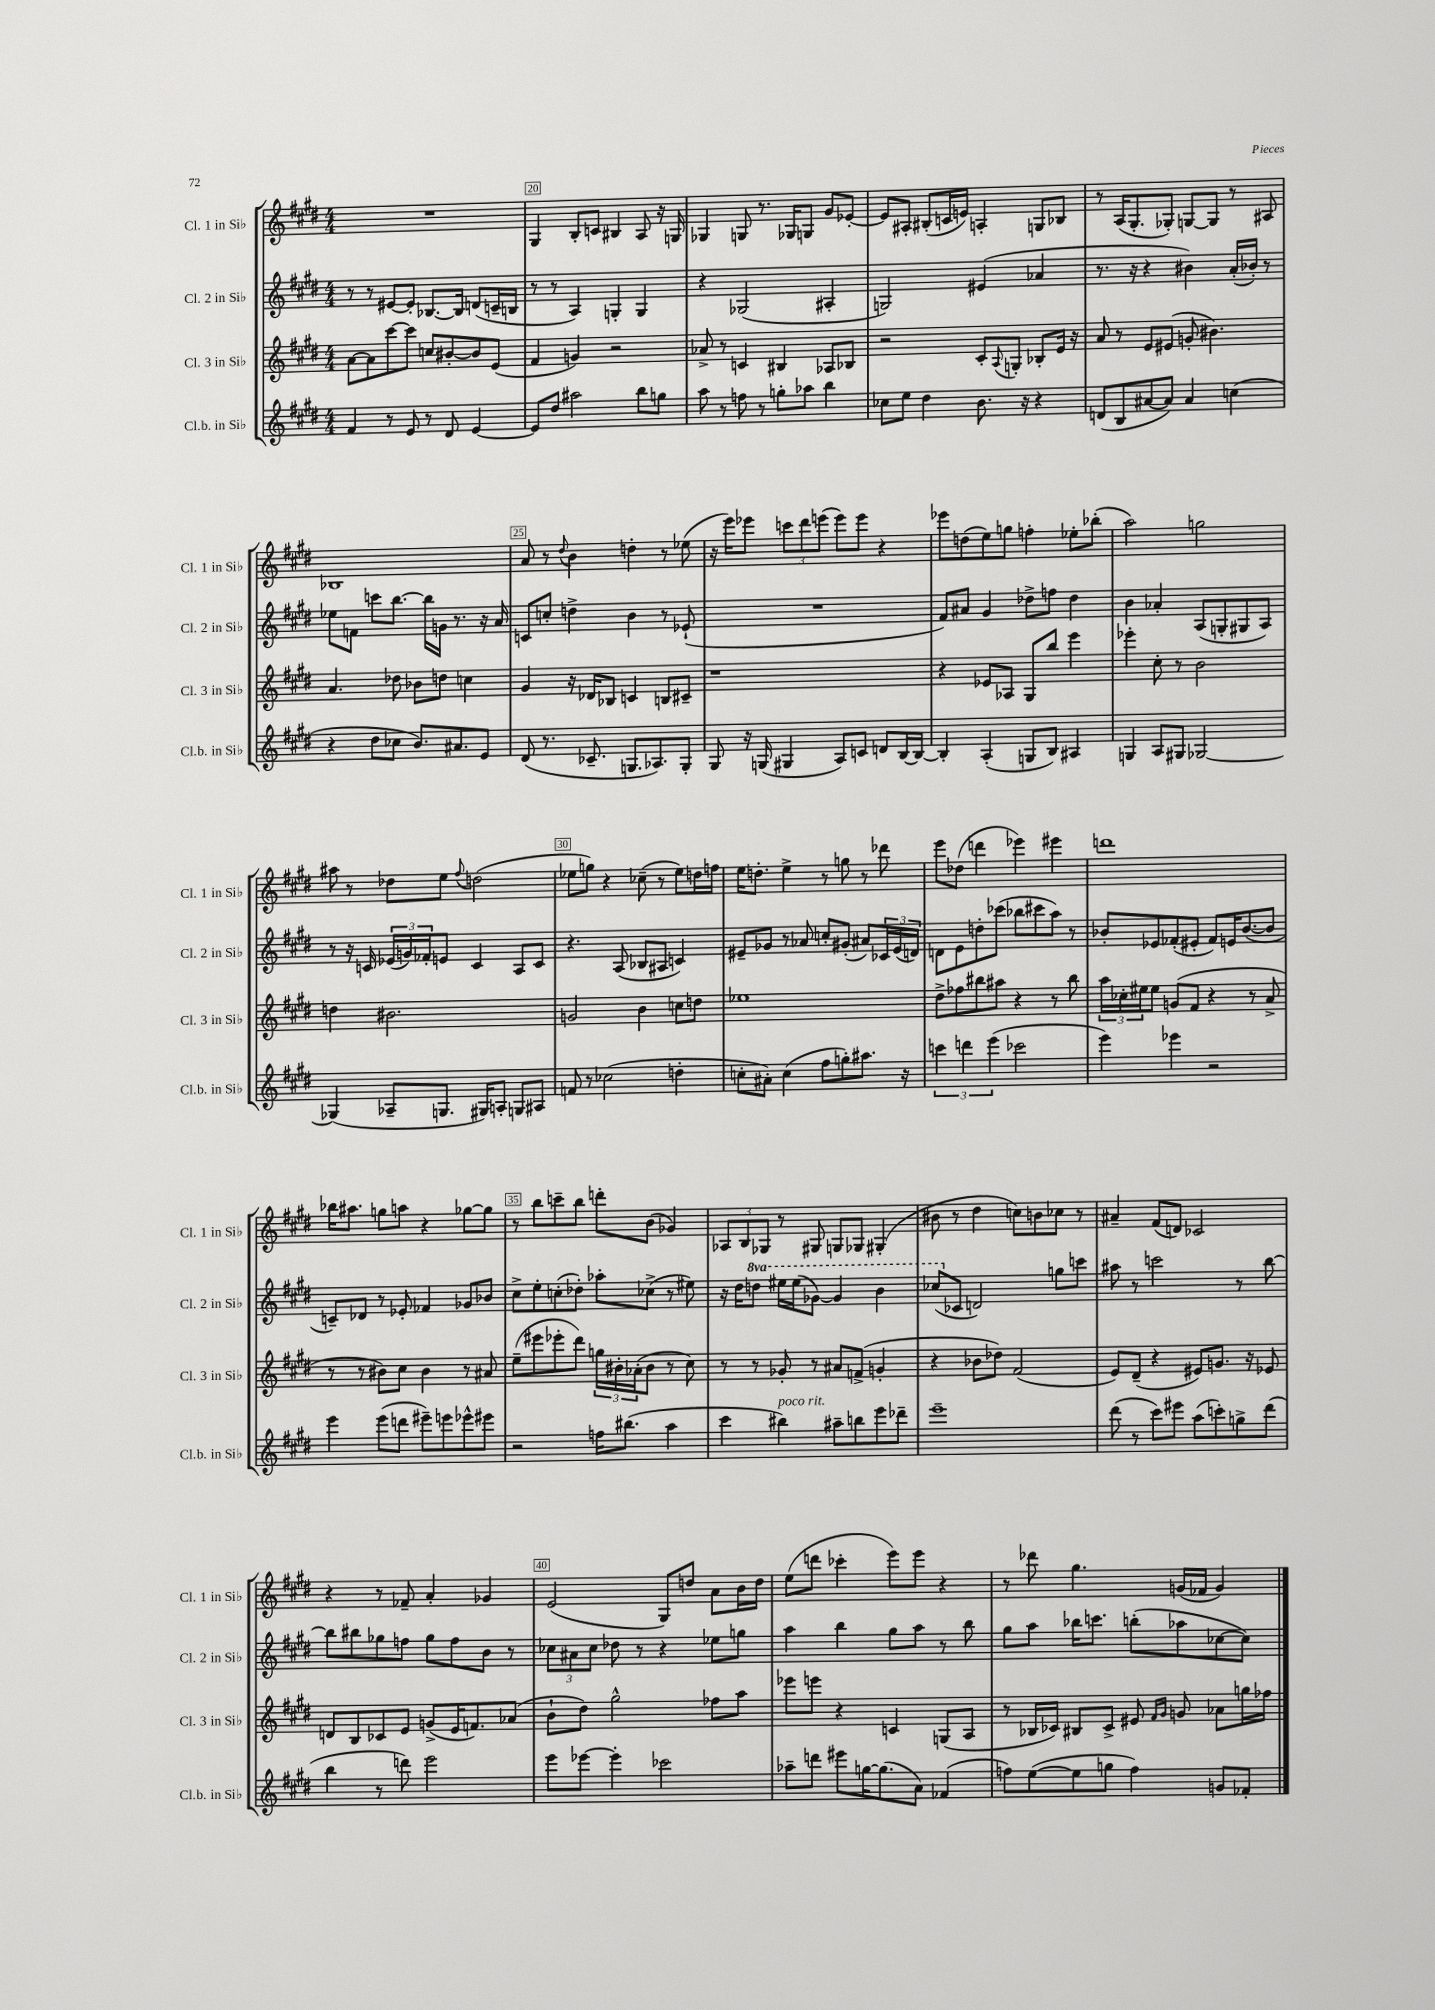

**kern	**kern	**kern	**kern
*part4	*part3	*part2	*part1
*staff4	*staff3	*staff2	*staff1
*I"Cl.b. in Si♭	*I"Cl. 3 in Si♭	*I"Cl. 2 in Si♭	*I"Cl. 1 in Si♭
*I'Cl.b. in Si♭	*I'Cl. 3 in Si♭	*I'Cl. 2 in Si♭	*I'Cl. 1 in Si♭
*clefG2	*clefG2	*clefG2	*clefG2
*k[f#c#g#d#]	*k[f#c#g#d#]	*k[f#c#g#d#]	*k[f#c#g#d#]
*M4/4	*M4/4	*M4/4	*M4/4
=19	=19	=19	=19
4f#/	[8a\L	8r	1r
.	8a\]	8r	.
8r	[8ccc#\	[8e#X/L	.
8e/	8ccc#\J]	8e#'/J]	.
8r	8ccn/L	[8.B-X/L	.
8d#/	[8b#X'/	.	.
.	.	16B-/Jk]	.
[4e/	8b#/]	(8dn/L	.
.	(8e/J	16cn~/L	.
.	.	16Bn/JJ	.
=20	=20	=20	=20
8e/L]	4f#/	8r	4G#/
8dd#/J	.	8r	.
2aa#X\	4gn/)	4A/)	8B'/L
.	.	.	8cn/J
.	2r	4Gn'/	4B#X/
8bb\L	.	4G/	8A/
8ggn\J	.	.	16r
.	.	.	16Gn/
=21	=21	=21	=21
8aa\	8a-X^/	4r	4G-X/
8r	8r	.	.
8ffn\	4cn/	(2G-X/	8Gn/
8r	.	.	8.r
8ggn'\L	4B#X/	.	.
.	.	.	16G-X/KL
8aa-X\J	.	.	8Gn/J
4bb\	8A-X/L	4A#X'/	8g#/L
.	8B-X/J	.	[8e-X'/J
=22	=22	=22	=22
8cc-X\L	2r	2Gn/)	8e-/L]
8ee\J	.	.	8A#X'/J
4dd#\	.	.	(8B#X'/L
.	.	.	16cn/L
.	.	.	16en/JJ)
8.b\	8c#'/L	(4e#X/	4An'/
.	8qqA/	.	.
.	8Gn'/J	.	.
16r	.	.	.
4r	8B-X'/L	4a-X/	8Gn/L
.	16e/Jk	.	8B-X/J
.	16r	.	.
=23	=23	=23	=23
(8dn/L	8a/	8.r	8r
8B/	8r	.	(16A/KL
.	.	16r	8.G#'/
[8a#X/	8e/L	4r	.
8a#/J])	(8e#X/J	.	8G-X'/J)
4a#/	8gn'/	4b#X\)	[8Gn/L
.	4.b#X\)	.	8G/J]
(4ccn\	.	(16a'/LL	8r
.	.	16b-X'/JJ)	.
.	.	8r	8A#X/
!!LO:LB:g=z
=24	=24	=24	=24
4r	4.a/	8ee-X\L	1B-X
.	.	8fn\J	.
8dd#\L	.	8cccn\L	.
8cc-X\J	8dd-X\	[8.bb\J	.
8.b/L)	8b-X\L	.	.
.	.	16bb\LL]	.
.	8ddn\J	16gn\JJ	.
8.a#X/	.	8.r	.
.	4ccn\	.	.
8e/J	.	16r	.
.	.	16a/	.
=25	=25	=25	=25
(8d#/	4g#/	8cn/L	8a/
8.r	.	8ccn'/J	8r
.	.	.	8qqdd#/
.	16r	4ddn^\	4b\
8.c-X~/	16d-X/KL	.	.
.	8B-X/J	.	.
8.Gn/L	4cn/	4b\	4ddn'\
8.A-X/)	.	.	.
.	8Bn/L	8r	8r
8G'/J	8c#X~/J	(8e-X`/	(8ee-X\
=26	=26	=26	=26
8G#/	1r	1r	16r
.	.	.	16eee\KL)
16r	.	.	8eee-X\J
(16Gn/	.	.	.
4G#X/	.	.	12cccn\L
.	.	.	12ddd#\
.	.	.	(12eeen\J
8A/L)	.	.	8eee\L)
8cn/J	.	.	8eee\J
8dn/L	.	.	4r
[16B/L	.	.	.
16B/JJ_	.	.	.
=27	=27	=27	=27
4B'/]	4r	8f#/L)	8eee-X\L
.	.	8a#X/J	(8ddn\
(4A'/	8e-X/L	4g#/	8ee\)
.	8A-X/J	.	8ggn\J
8Gn/L	8G#/L	8dd-X^\L	4ffn'\
8B/J)	8bb/J	8ffn\J	.
4A#X/	4eee\	4dd-\	8ee-X'\L
.	.	.	(8bb-X'\J
=28	=28	=28	=28
4Gn/	4eee-X'\	4b\	2aa\)
8A/L	8cc#'\	4a-X'/	.
8G#X/J	8r	.	.
[2G-X/	2b\	(8A/L	2ggn\
.	.	8Gn'/	.
.	.	8G#X/	.
.	.	8A/J)	.
!!LO:LB:g=z
=29	=29	=29	=29
(4G-X/]	4ddn\	8r	8aa#X\
.	.	16r	8r
.	.	16cn/	.
8A-X~/L	2.b#X\	(24e-X/LL	8dd-X\L
.	.	24gn/)	.
.	.	24f-X'/J	.
8.Gn/J	.	8en/J	8ee\J
.	.	.	8qqff#/
.	.	4c/	(2ddn\
16G#X/KL)	.	.	.
8An'/J	.	.	.
8Gn/L	.	8A/L	.
8A#X/J	.	8c/J	.
=30	=30	=30	=30
8fn/	2gn/	4.r	8ee-X\L
8r	.	.	8ggn\J)
(2cc-X\	.	.	4r
.	.	(8A/	.
.	4b\	8B-X/L	(8cc-X~\
.	.	8A#X/J	8r
4ddn'\	8ccn\L	4cn/)	8ee-\L)
.	8ddn\J	.	16ddn\L
.	.	.	16ffn\JJ
=31	=31	=31	=31
8ccn'\L	1ee-X	8e#X~/L	16ee\KL
.	.	.	8.ddn'\J
8a#X'\J)	.	8g-X/J	.
(4cc\	.	8r	4ee^\
.	.	8a-X/	.
8ff#\L	.	8ccn'/L	8r
8ggn'\)	.	(8g#X'/J	8ggn\
8.aa#X\J	.	8a#X/L)	8r
.	.	24c-X/L	8ddd-X\
.	.	(24e#/	.
16r	.	.	.
.	.	24dn/JJ)	.
=32	=32	=32	=32
6cccn\	8dd#^\L	8dn\L	8eee\L
.	8ff-X\	8e\	(8dd-X\J
6dddn\	.	.	.
.	8bb#X\	8ddn'\	4dddn\
(6eee\	.	.	.
.	8aa#X\J	(8ccc-X\J	.
2ccc-X\	4r	8bb-X\L	4eee-X\)
.	.	8ccc#X\	.
.	8r	8aa\J)	4eee#X\
.	8bb#\	8r	.
=33	=33	=33	=33
4eee\)	24aa\LL	8b-X'/L	1dddn
.	24cc-X'\	.	.
.	24ee#X\J	.	.
.	8ee#\J	8e-X/	.
4eee-X\	(8gn/L	(8f-X'/	.
.	8f#/J	8e#X'/J	.
2r	4r	8f-/L)	.
.	.	16en/K	.
.	.	([8.b-/	.
.	8r	.	.
.	8a^/	8b-/J]	.
!!LO:LB:g=z
=34	=34	=34	=34
4eee\	8r	8cn~/L)	16bb-X\KL
.	.	.	8.aa#X\J
.	8r	8d-X/J	.
(8eee\L	8b#X\L)	8r	8ggn\L
8dddn\J	8cc#\J	8e-X'/	8aan\J
8eee#X~\L)	4b#\	4f-X/	4r
8eeen\	.	.	.
8eee-X^^\	8r	8g-X/L	[8gg-X\L
8eee#X\J	8a#X/	8b-X/J	8gg-\J]
=35	=35	=35	=35
2r	(8ee~\L	8cc#^\L	8r
.	8eee#X\	8ee'\	8bb\L
.	8eee-X'\	(8ccn'\	8cccn~\
.	8ddd#\J)	8dd-X'\J)	8bb\J
16ffn\KL	24ggn\LL	8aa-X'\L	8dddn'\L
.	24b#X'\	.	.
(8.bb#X\J	.	.	.
.	(24a-X'\J	.	.
.	8b#\J	(8cc-X^\J	(8b\J
4aa\	8r	8r	4g-X/)
.	8cc#\)	8ee#X\)	.
=36	=36	=36	=36
4ccc#\	8r	16r	12A-X/L
.	.	16dd#\KL	.
.	.	.	12B/
*	*	*8va	*
.	8r	8dddn\J	.
.	.	.	12G-X/J
!LO:TX:a:i:t=poco rit.	!	!	!
4bb#X\)	8g-X'/	16eee#X\LL	8r
.	.	(16eee#\J	.
.	8r	[8gg-X\J)	8G#X/
8aa#X~\L	8a#X/L	4gg-/]	8Gn/L
8bbn\	(8fn^/J	.	8G-X/J
8eee\	4gn'/	4bb\	(4G#X'/
8ddd-X~\J	.	.	.
=37	=37	=37	=37
1eee~	4r	(8ccc-X/L	8b#X\
*	*	*X8va	*
.	.	8c-X/J	8r
.	8b-X\L	2dn/)	4dd#\
.	8dd-X\J)	.	.
.	(2f#/	.	8ccn\L)
.	.	.	8bn\
.	.	8ggn\L	8cc-X\J
.	.	8cccn\J	8r
=38	=38	=38	=38
(8ddd#\	8e/L)	8aa#X\	4a#X~/
8r	(8d#~/J	8r	.
8ccc#\L)	4r	2cccn\	(8f#/L
8eee#X\J	.	.	8dn/J)
(8aa\L	8e#X/L)	.	2c-X/
8cccn'\)	8.gn/J	.	.
8ggn^\	.	8r	.
.	16r	.	.
(8ddd#\J	8e-X/	[8bb\	.
!!LO:LB:g=z
=39	=39	=39	=39
4bb\	8dn/L	8bb\L]	4r
.	8B/	8bb#X\	.
8r	8c-X/	8gg-X\	8r
8dddn\)	8e/J	8ffn\J	8f-X~/
2eee\	(8gn^/L	8gg-\L	4a'/
.	16e/K	8ff\	.
.	8.fn/)	.	.
.	.	8b\J	4g-X/
.	(8a-X/J	8r	.
=40	=40	=40	=40
8eee\L	8b`\L	12cc-X\L	(2e/
.	.	12a#X\	.
[8eee-X\J	8dd#\J)	.	.
.	.	12cc-\J	.
4eee-'\]	2gg#^^\	8dd-X\	.
.	.	8r	.
2ccc-X\	.	4r	8G#/L)
.	.	.	8ddn/J
.	8ff-X\L	8ee-X\L	8a\L
.	8aa\J	8ggn\J	16b\L
.	.	.	16dd\JJ
=41	=41	=41	=41
8aa-X~\L	8eee-X\L	4aa\	(8ee\L
8dddn\J	8eeen\J	.	8dddn\J
8eee#X\L	4r	4bb\	4ccc-X'\
[16ggn\K	.	.	.
(8.gg\]	.	.	.
.	4cn/	8gg#\L	8eee\L)
8a\J)	.	8aa\J	8eee\J
(4f-X/	(8Gn/L	8r	4r
.	8A/J	8bb\	.
=42	=42	=42	=42
8ffn\L)	8r	8gg#\L	8r
([8ee\	16B-X/LL	8aa\J	8ddd-X\
.	16c-X/JJ)	.	.
8ee\]	8B#X/L	16bb-X\KL	4.gg#\
.	.	8.cccn\J	.
8ggn\J	8c-^/J	.	.
4ff\)	8e#X/	(8bbn'\L	.
.	16qqf#/LL	.	.
.	16qqg#/JJ	.	.
.	8gn/	8aa-X\	(16gn/LL
.	.	.	16f-X/JJ
8gn/L	8a-X\L	[8cc-X\	4g/)
8f-X'/J	16ggn\L	8cc-\J])	.
.	16ff-X\JJ	.	.
==	==	==	==
*-	*-	*-	*-
